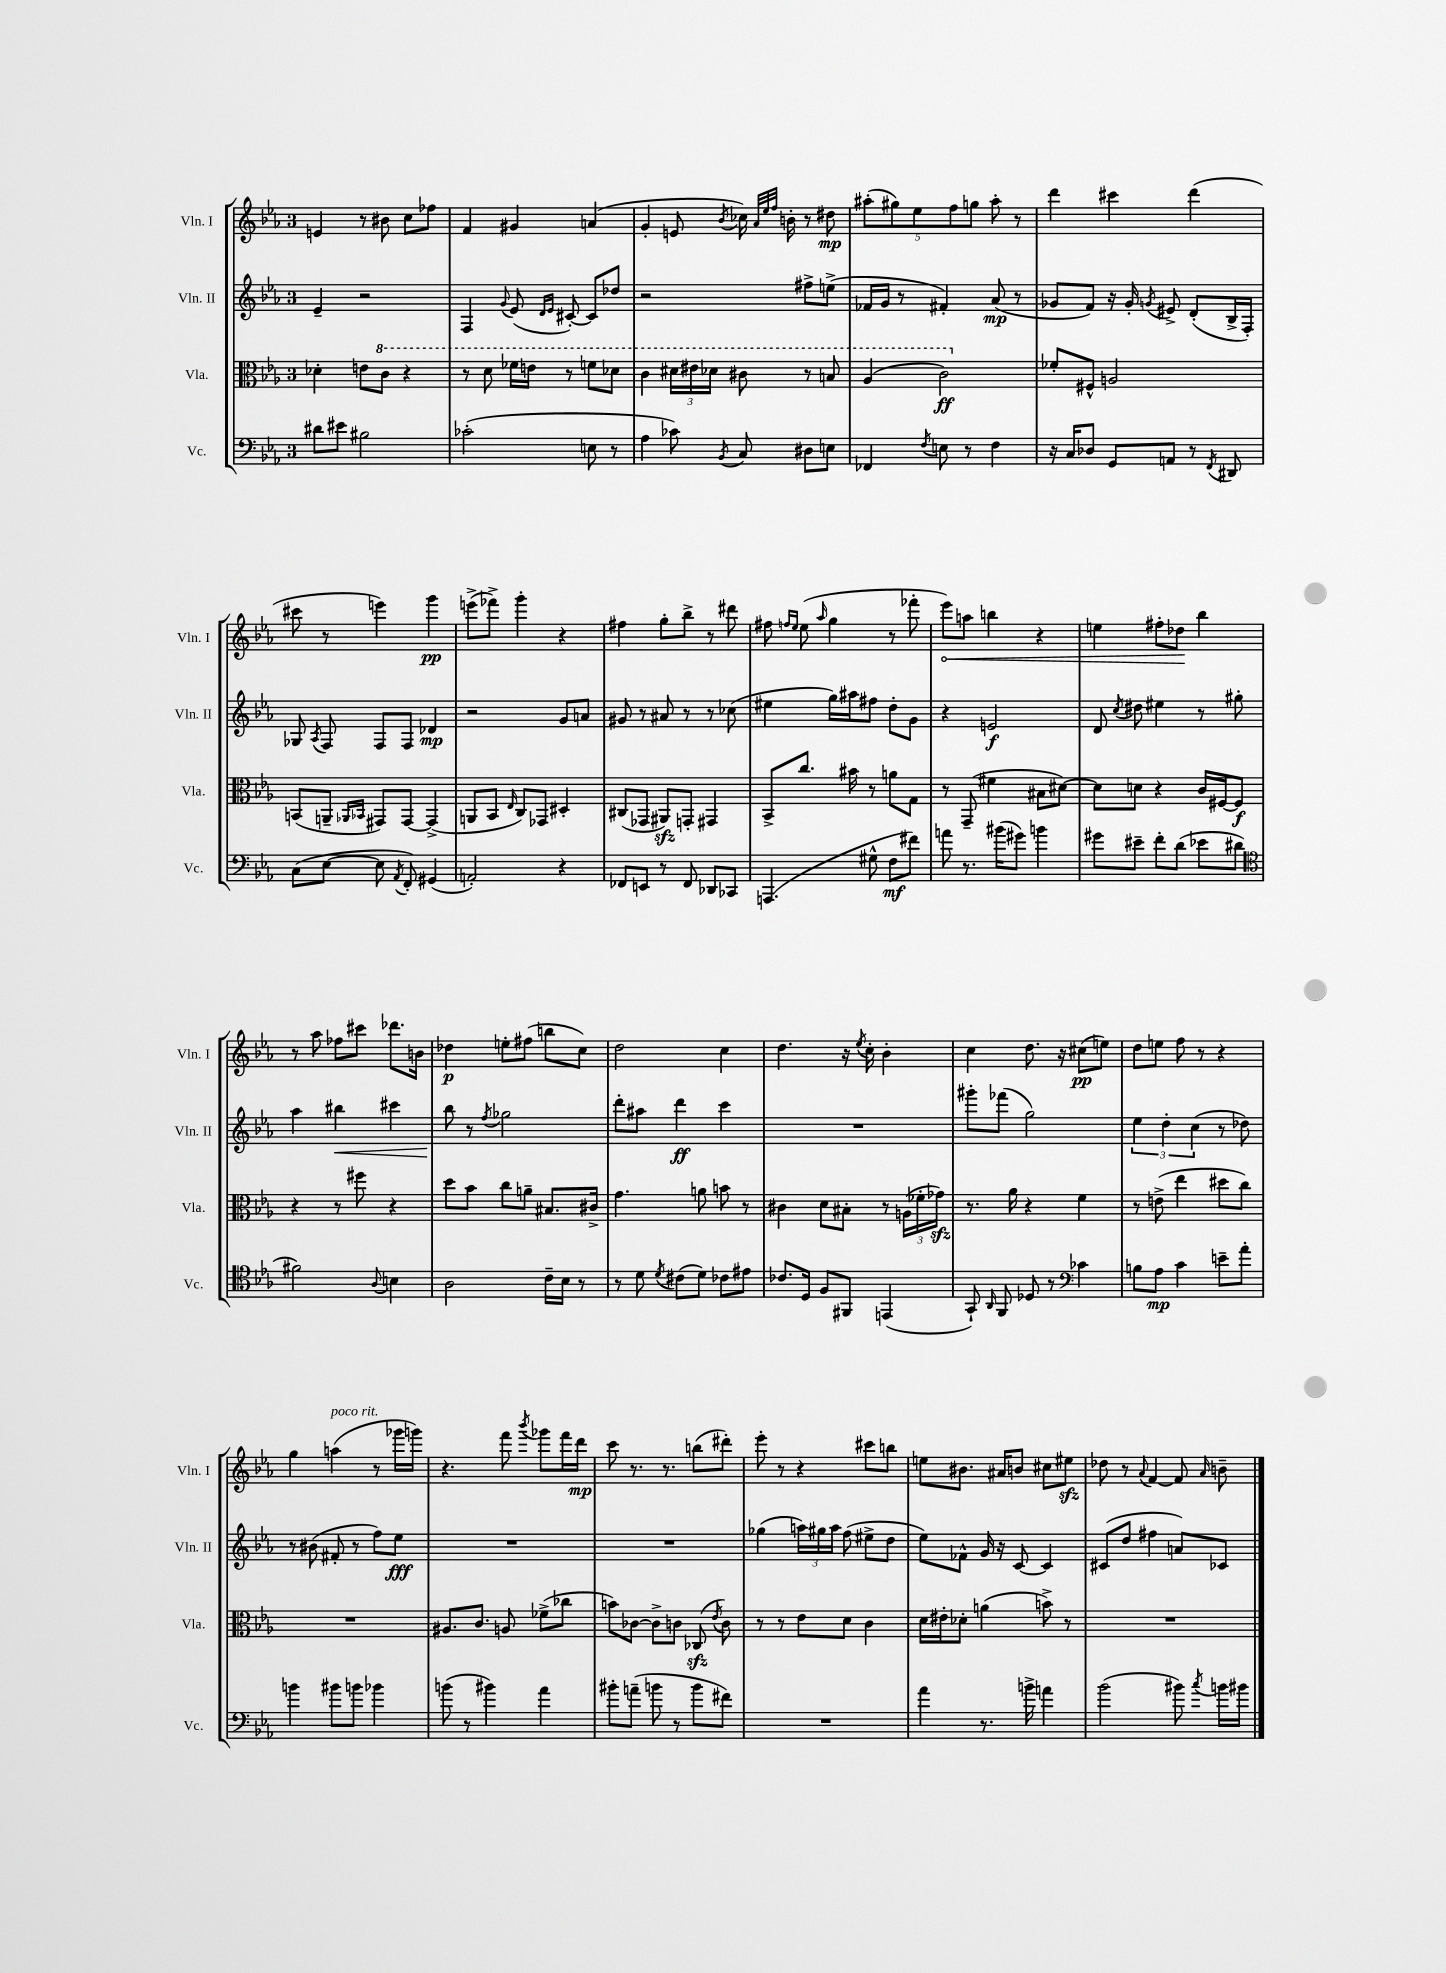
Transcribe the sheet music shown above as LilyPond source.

<<
\new StaffGroup <<
\new Staff = "s0" \with { instrumentName = "Vln. I" shortInstrumentName = "Vln. I" } {
    \clef treble \key ees \major \once \override Staff.TimeSignature.style = #'single-digit \time 3/4
    \autoBeamOff e'4 r8 bis'8 c''8[ fes''8] |
    f'4 gis'4 a'4( |
    g'4-. e'8 \acciaccatura { bes'8 } ces''16) \grace { aes'32[ ees''32 f''32] } b'16-. r8 dis''8\mp |
    \tuplet 5/4 { ais''8[-.( gis''8) ees''8 f''8 g''8] } ais''8-. r8 |
    d'''4 cis'''4 d'''4( |
    cis'''8 r8 e'''4) g'''4\pp |
    e'''8[->( fes'''8]->) g'''4-. r4 |
    fis''4 g''8[-. bes''8]-> r8 dis'''8 |
    fis''8 \grace { f''16[ ees''16] } ees''8( \grace { aes''16 } g''4 r8 fes'''8-. |
    \once \override Hairpin.circled-tip = ##t ees'''8[\<) a''8] b''4 r4 |
    e''4 fis''8[-. des''8]\! bes''4 |
    r8 aes''8 fes''8[ cis'''8] des'''8.[ b'16] |
    des''4\p e''8[-. fis''8]( b''8[ c''8]) |
    d''2 c''4 |
    d''4. r16 \acciaccatura { ees''8 } c''16-. bes'4-. |
    c''4 d''8. r16 cis''8[\pp( e''8]) |
    d''8[ e''8] f''8 r8 r4 |
    g''4 a''4^\markup { \italic "poco rit." }( r8 ges'''16[ g'''16]) |
    r4. f'''8 \acciaccatura { bes'''8 } ges'''8[ f'''16 d'''16]\mp |
    c'''8 r8. r8. b''8[( dis'''8]-.) |
    ees'''8-. r8 r4 cis'''8[ b''8] |
    e''8[ bis'8.] ais'16[ b'8] cis''8[ eis''8]\sfz |
    des''8 r8 \appoggiatura { aes'8 } f'4~ f'8 \grace { aes'16 } b'8-- \bar "|." |
}
\new Staff = "s1" \with { instrumentName = "Vln. II" shortInstrumentName = "Vln. II" } {
    \clef treble \key ees \major \once \override Staff.TimeSignature.style = #'single-digit \time 3/4
    \autoBeamOff ees'4-- r2 |
    f4 \appoggiatura { g'8 } ees'8( \grace { d'16[ ees'16] } cis'8~-.) cis'8[ des''8] |
    r2 fis''8[-> e''8]->( |
    fes'16[ g'16] r8 fis'4-.) aes'8\mp( r8 |
    ges'8[ f'8]) r16 ges'16-. \acciaccatura { g'8 } eis'8-> d'8[-.( bes16-> f16]-.) |
    ges8 \acciaccatura { aes8 } f8 f8[ f8] des'4\mp |
    r2 g'8[ a'8] |
    gis'8 r8 ais'8 r8 r8 ces''8( |
    eis''4 g''16[) ais''16 fis''8] d''8[-. g'8] |
    r4 e'2\f |
    d'8 \acciaccatura { c''8 } dis''8 eis''4 r8 gis''8-. |
    aes''4 bis''4\< cis'''4 |
    bes''8\! r8 \acciaccatura { f''8 } ges''2 |
    d'''8[-. ais''8] d'''4\ff c'''4 |
    R2. |
    gis'''8[-. fes'''8]( g''2) |
    \tuplet 3/2 { ees''4 d''4-. c''4( } r8 des''8) |
    r8 bis'8( fis'8-. r8 f''8[) ees''8]\fff |
    R2. |
    R2. |
    ges''4( \tuplet 3/2 { a''16[) gis''16 a''16] } f''8( eis''8[-> d''8] |
    ees''8[) fes'8]-^ g'16 r16 c'8~ c'4 |
    cis'8[( d''8] fis''4 a'8[) ces'8] \bar "|." |
}
\new Staff = "s2" \with { instrumentName = "Vla." shortInstrumentName = "Vla." } {
    \clef alto \key ees \major \once \override Staff.TimeSignature.style = #'single-digit \time 3/4
    \autoBeamOff des'4-. e'8[ \ottava #1 c''8] r4 |
    r8 d''8 fes''16[ e''16] r8 f''8[ des''8] |
    c''4 \tuplet 3/2 { dis''16[ eis''16 des''16] } cis''8 r8 b'8 |
    aes'4( c''2\ff) \ottava #0 |
    fes'8[-. fis8]-^ a2 |
    b,8[( a,8]-- \grace { aes,16[ bes,16] } gis,8[) gis,8]~ gis,4->( |
    a,8[ bes,8] \grace { ees16 } c8[) ges,8] dis4-. |
    cis8[( ges,8] ais,8[\sfz) g,8]-. gis,4 |
    bes,8[-> c''8.] bis'16 r8 a'8[ g8] |
    r8 g,8--( fis'4 bis8[ dis'8]~) |
    dis'8[ d'8] r4 c'16[ fis16~ fis8]\f |
    r4 r8 fis''8 r4 |
    d''8[ bes'8] c''8[ a'8]-- bis8.[ cis'16]-> |
    g'4. a'8 b'8 r8 |
    cis'4 d'8[ bis8]-. r8 \tuplet 3/2 { a16[( fes'16-. ges'16]\sfz) } |
    r8. aes'16 r4 f'4 |
    r8 e'8->( ees''4 dis''8[ c''8]) |
    R2. |
    ais8.[ c'8.] a8 fes'8[->( ces''8] |
    b'8[) ces'8]~ ces'8[-> c'8] ces8\sfz( \acciaccatura { ees'8 } c'8) |
    r8 r8 ees'8[ d'8] c'4 |
    d'16[ eis'16-. des'8]-. a'4( b'8->) r8 |
    R2. \bar "|." |
}
\new Staff = "s3" \with { instrumentName = "Vc." shortInstrumentName = "Vc." } {
    \clef bass \key ees \major \once \override Staff.TimeSignature.style = #'single-digit \time 3/4
    \autoBeamOff dis'8[ eis'8] bis2 |
    ces'2-.( e8 r8 |
    aes4 ces'8) \acciaccatura { bes,8 } c8 dis8[ e8] |
    fes,4 \acciaccatura { f8 } e8 r8 f4 |
    r16 c16[ des8] g,8[ a,8] r8 \acciaccatura { f,8 } dis,8 |
    c8[( ees8]~ ees8 \acciaccatura { aes,8 } f,8-.) gis,4( |
    a,2-.) r4 |
    fes,8[ e,8] r8 fes,8 des,8[ ces,8] |
    a,,4.( gis8-^ f8[\mf fis'8]) |
    a'8 r8. bis'16[( gis'8]) b'4 |
    gis'8[ eis'8]-- f'8[-. d'8]( ees'8[ dis'8] |
    \clef tenor fis'2) \appoggiatura { aes8 } b4 |
    aes2 c'16[-- bes16] r8 |
    r8 d'8 \acciaccatura { d'8 } cis'8[( d'8]) ces'8[ eis'8] |
    ces'8.[ d16] f8[ fis,8] e,4( |
    g,8-!) \grace { aes,16 } f,8 des8 r8 \clef bass ces'4 |
    b8[ aes8]\mp c'4 e'8[-- aes'8]-. |
    b'4 bis'8[ b'8] bes'4 |
    b'8( r8 bis'4) aes'4 |
    bis'8[-. a'8]--( b'8 r8 b'8[ fis'8]) |
    R2. |
    aes'4 r8. b'16-> a'4 |
    bes'2( bis'8) \acciaccatura { c''8 } b'16[ bis'16] \bar "|." |
}
>>
>>
\layout { \context { \Score \remove "Bar_number_engraver" } }
